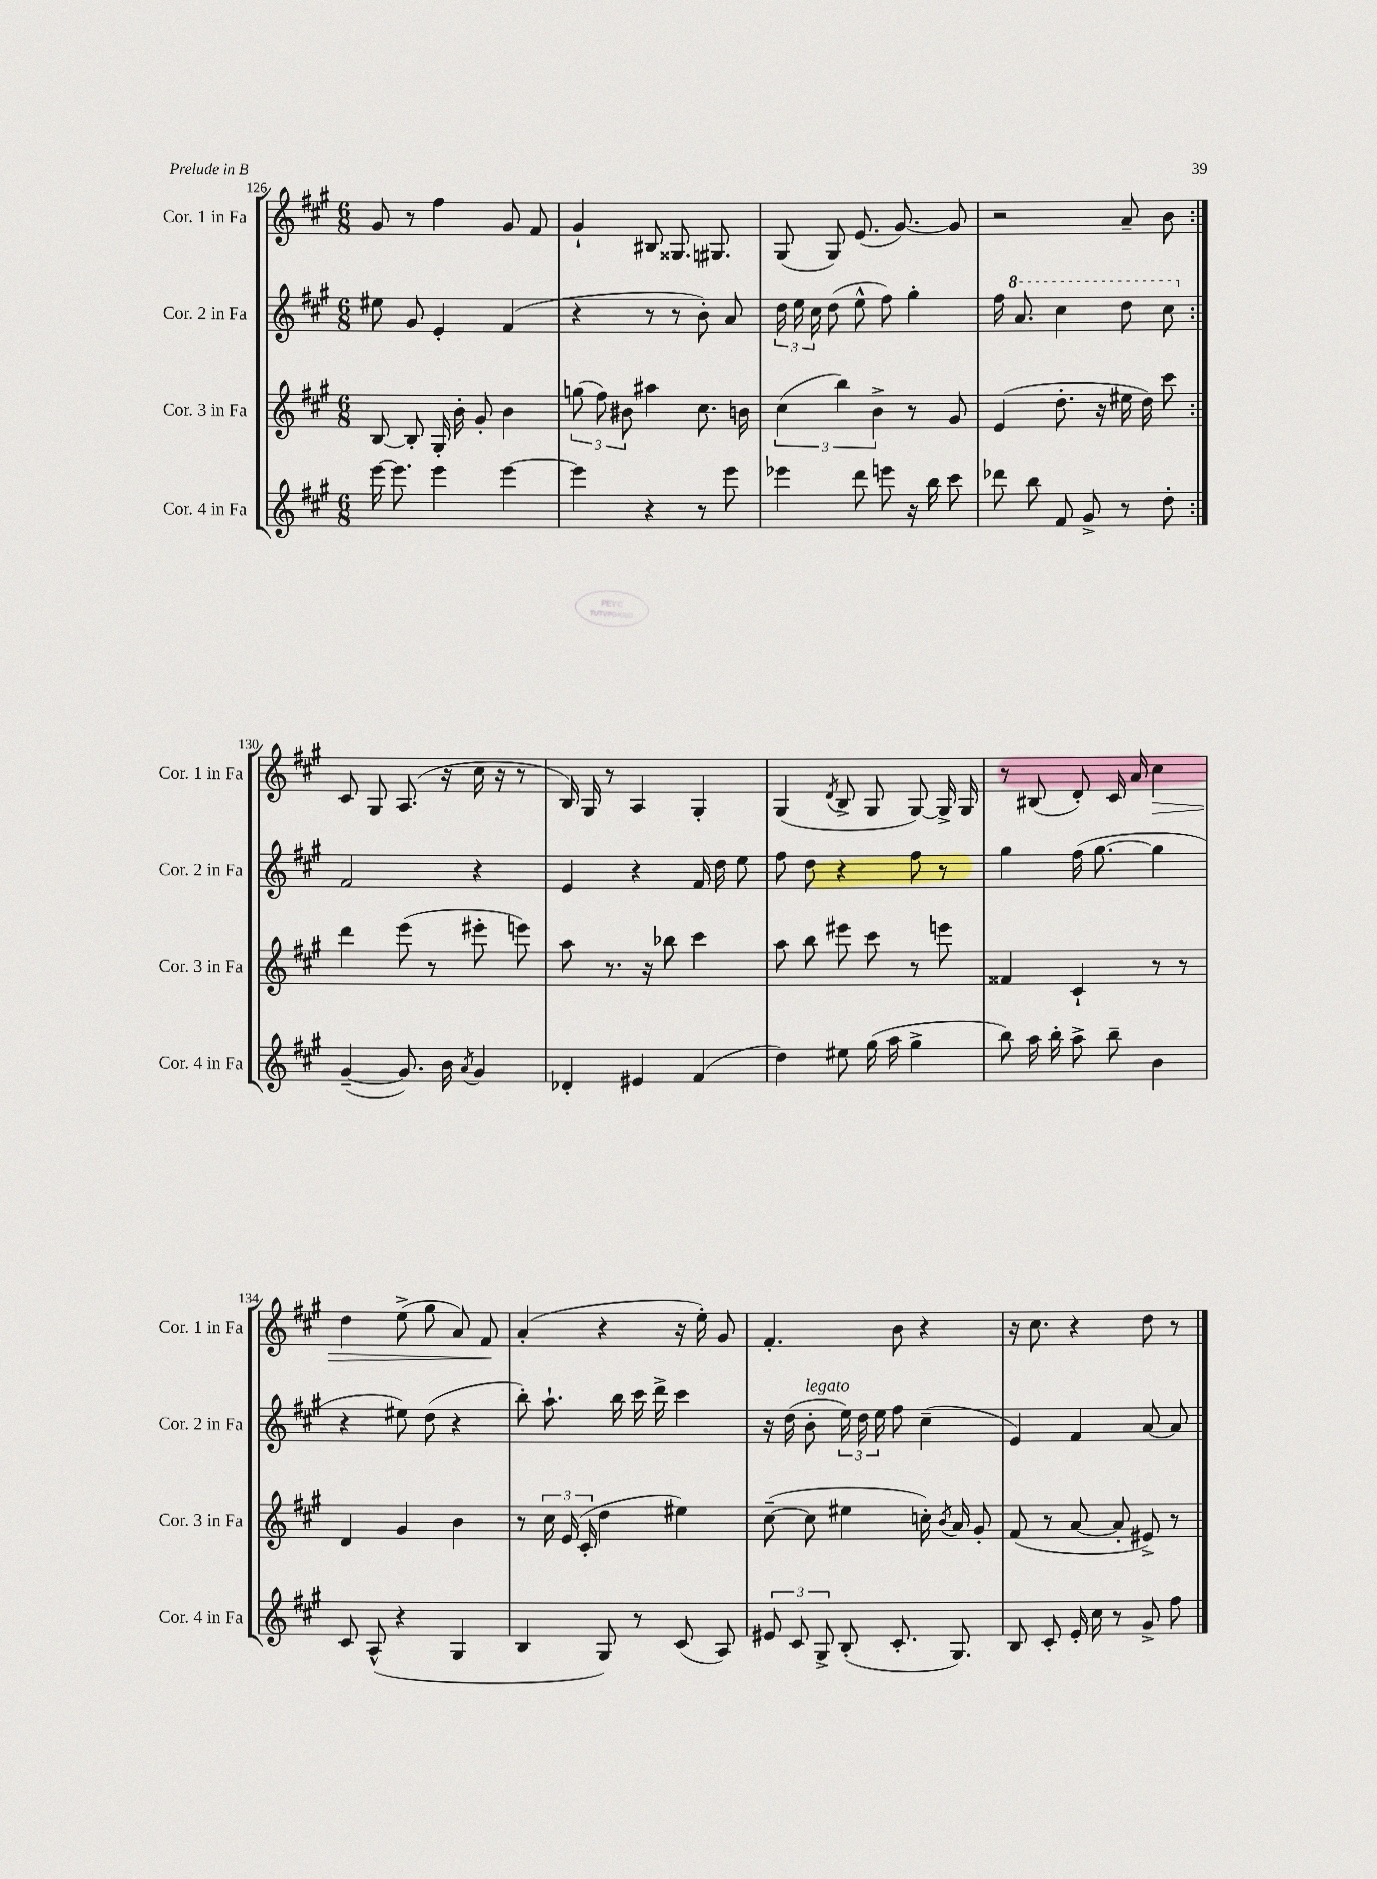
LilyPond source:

<<
\new StaffGroup <<
\new Staff = "s0" \with { instrumentName = "Cor. 1 in Fa" shortInstrumentName = "Cor. 1 in Fa" } {
    \clef treble \key a \major \numericTimeSignature \time 6/8
    \autoBeamOff \repeat volta 2 { gis'8 r8 fis''4 gis'8 fis'8 |
    gis'4-! bis8 gisis8. gis8. |
    gis8( gis8) e'8.( gis'8.~) gis'8 |
    r2 a'8-- b'8 | }
    cis'8 gis8 a8.( r16 cis''16 r16 r8 |
    b16) gis16 r8 a4 gis4-. |
    gis4( \acciaccatura { d'8 } b8-> gis8 gis8~) gis16-> gis16 |
    r8 bis8( d'8-.) cis'16 a'16 cis''4\> |
    d''4 e''8->( gis''8 a'8) fis'8\! |
    a'4-.( r4 r16 e''16-.) gis'8 |
    fis'4.-. b'8 r4 |
    r16 cis''8. r4 d''8 r8 \bar "|." |
}
\new Staff = "s1" \with { instrumentName = "Cor. 2 in Fa" shortInstrumentName = "Cor. 2 in Fa" } {
    \clef treble \key a \major \numericTimeSignature \time 6/8
    \autoBeamOff \repeat volta 2 { eis''8 gis'8 e'4-. fis'4( |
    r4 r8 r8 b'8-.) a'8 |
    \tuplet 3/2 { d''16 e''16 cis''16 } d''8( e''8-^ fis''8) gis''4-. |
    fis''16 \ottava #1 a''8. cis'''4 d'''8 cis'''8 \ottava #0 | }
    fis'2 r4 |
    e'4 r4 fis'16 d''16 e''8 |
    fis''8 d''8 r4 fis''8 r8 |
    gis''4 fis''16( gis''8.~ gis''4 |
    r4 eis''8) d''8( r4 |
    b''8-.) a''8.-! b''16 cis'''16 d'''16-> cis'''4 |
    r16 d''16( b'8-.^\markup { \italic "legato" } \tuplet 3/2 { e''16) d''16 e''16 } fis''8 cis''4--( |
    e'4) fis'4 a'8~ a'8 \bar "|." |
}
\new Staff = "s2" \with { instrumentName = "Cor. 3 in Fa" shortInstrumentName = "Cor. 3 in Fa" } {
    \clef treble \key a \major \numericTimeSignature \time 6/8
    \autoBeamOff \repeat volta 2 { b8~ b8-. gis16-. b'16-. gis'8-. b'4 |
    \tuplet 3/2 { g''8( fis''8) bis'8 } ais''4 cis''8. b'16 |
    \tuplet 3/2 { cis''4( b''4) b'4-> } r8 gis'8 |
    e'4( d''8.-. r16 eis''16 d''16) cis'''8 | }
    d'''4 e'''8( r8 eis'''8-. e'''8) |
    a''8 r8. r16 bes''8 cis'''4 |
    a''8 b''8 eis'''8 cis'''8 r8 e'''8 |
    fisis'4 cis'4-! r8 r8 |
    d'4 gis'4 b'4 |
    r8 \tuplet 3/2 { cis''16 e'16( cis'16-. } d''4 eis''4) |
    cis''8~--( cis''8 eis''4 c''16-.) \acciaccatura { b'8 } a'16 gis'8-. |
    fis'8( r8 a'8~ a'8-. eis'8->) r8 \bar "|." |
}
\new Staff = "s3" \with { instrumentName = "Cor. 4 in Fa" shortInstrumentName = "Cor. 4 in Fa" } {
    \clef treble \key a \major \numericTimeSignature \time 6/8
    \autoBeamOff \repeat volta 2 { e'''16~ e'''8. e'''4 e'''4~ |
    e'''4 r4 r8 e'''8 |
    ees'''4 d'''8 e'''8 r16 b''16 cis'''8 |
    des'''8 b''8 fis'8 gis'8-> r8 d''8-. | }
    gis'4~--( gis'8.) b'16 \acciaccatura { a'8 } gis'4 |
    des'4-. eis'4 fis'4( |
    d''4) eis''8 gis''16( a''16 gis''4-> |
    b''8) a''16 b''16-. a''8-> b''8-- b'4 |
    cis'8 a8-^( r4 gis4 |
    b4 gis8) r8 cis'8( a8) |
    \tuplet 3/2 { eis'8 cis'8 gis8-> } b8-.( cis'8.-. gis8.) |
    b8 cis'8-. e'16-. cis''16 r8 gis'8-> fis''8 \bar "|." |
}
>>
>>
\layout { \context { \Score currentBarNumber = #126 } }
